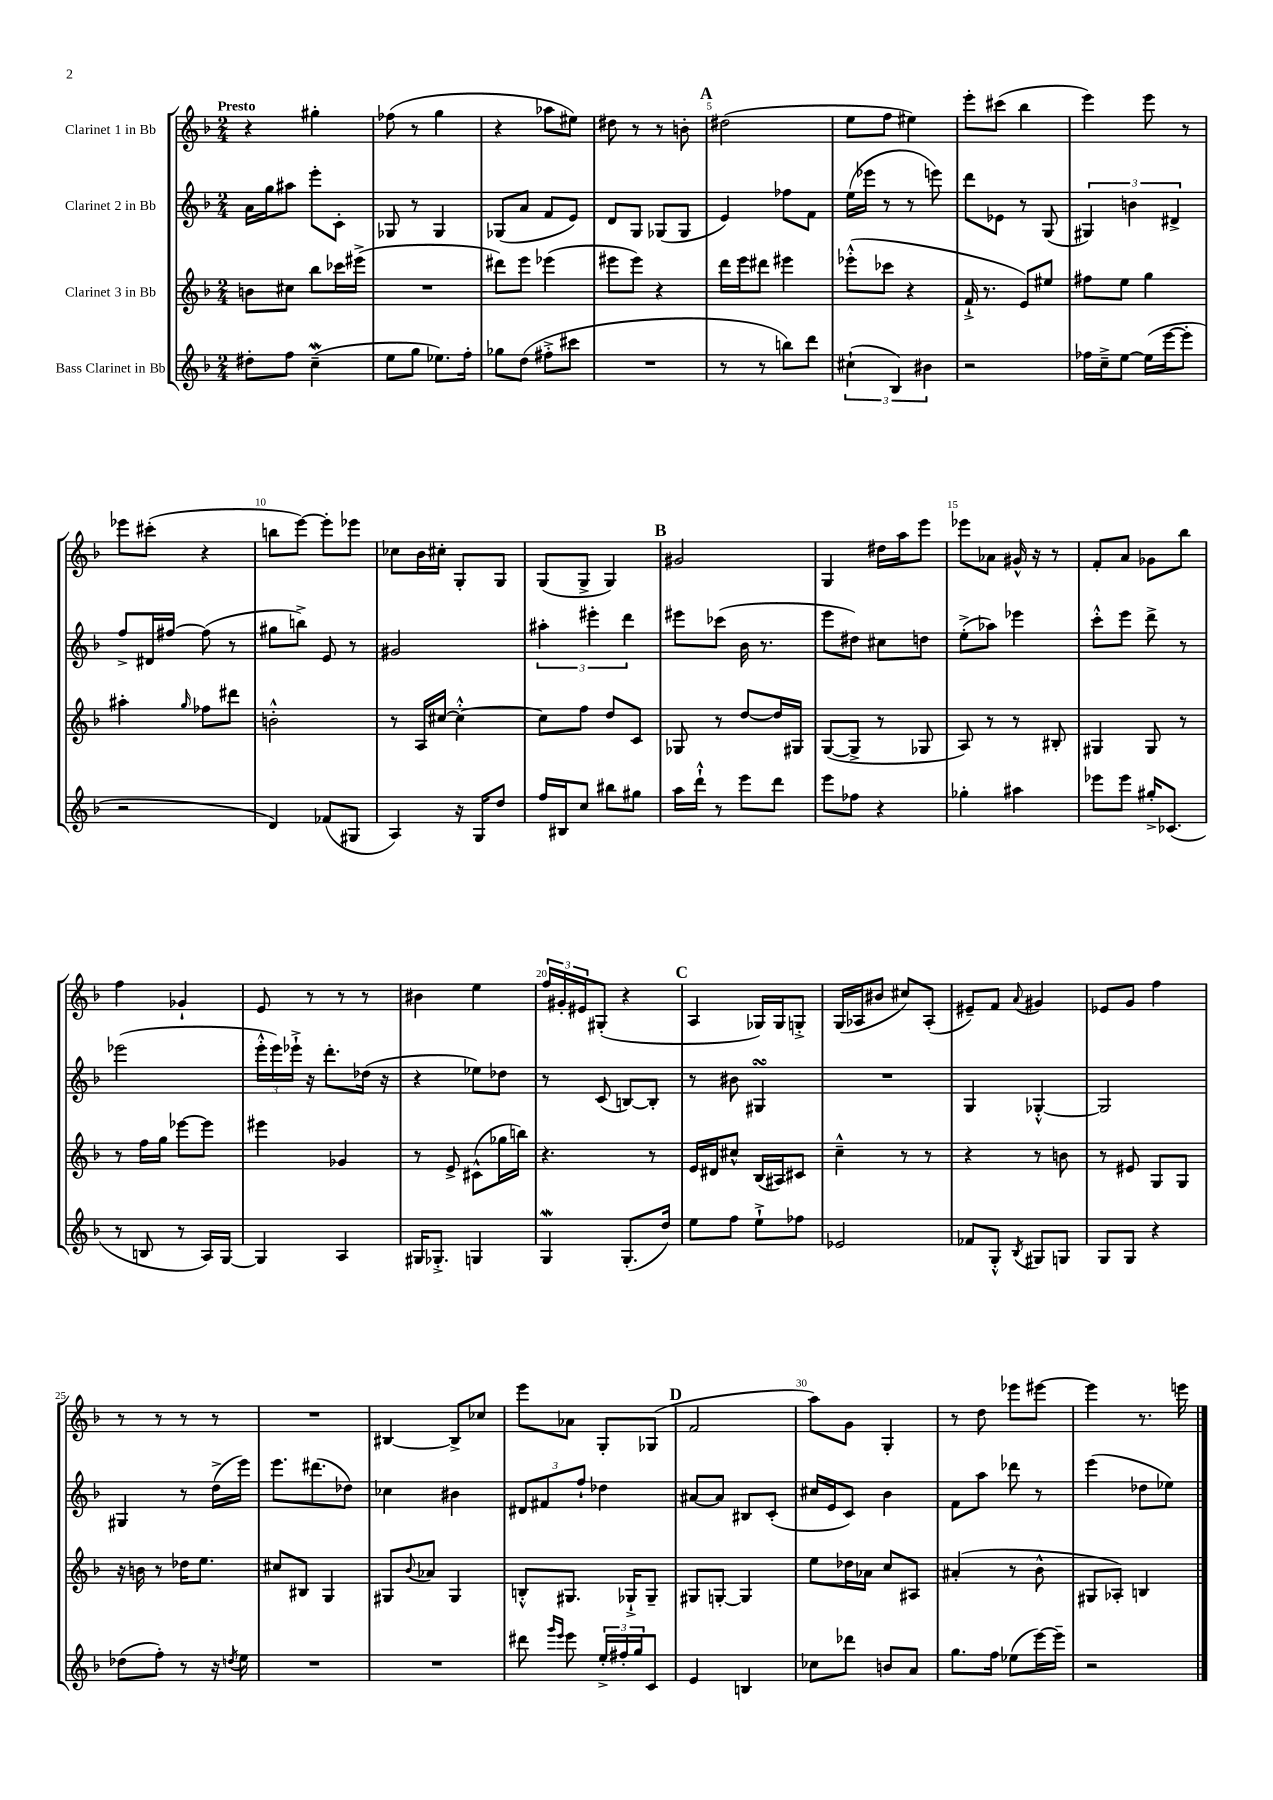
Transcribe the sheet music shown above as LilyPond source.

<<
\new StaffGroup <<
\new Staff = "s0" \with { instrumentName = "Clarinet 1 in Bb" } {
    \clef treble \key f \major \numericTimeSignature \time 2/4 \tempo "Presto"
    r4 gis''4-. |
    fes''8( r8 g''4 |
    r4 aes''8 eis''8) |
    dis''8 r8 r8 b'8-. |
    \mark \markup { \bold "A" } dis''2( |
    e''8 f''8 eis''4) |
    e'''8-. cis'''8( bes''4 |
    e'''4) e'''8 r8 |
    ees'''8 cis'''8-.( r4 |
    b''8 e'''8~) e'''8-. ees'''8 |
    ces''8 bes'16 cis''16-. g8-. g8 |
    g8( g8-> g4) |
    \mark \markup { \bold "B" } gis'2 |
    g4 dis''16 a''16 e'''8 |
    ees'''8 aes'8 gis'16-^ r16 r8 |
    f'8-. a'8 ges'8 bes''8 |
    f''4 ges'4-! |
    e'8 r8 r8 r8 |
    bis'4 e''4 |
    \tuplet 3/2 { f''16 gis'16-. eis'16 } gis8-.( r4 |
    \mark \markup { \bold "C" } a4 ges16) ges16 g8-.-> |
    g16( aes16 bis'8 cis''8) aes8-.( |
    eis'8--) f'8 \appoggiatura { a'8 } gis'4 |
    ees'8 g'8 f''4 |
    r8 r8 r8 r8 |
    R2 |
    bis4~ bis8-> ces''8 |
    e'''8 aes'8 g8-. ges8( |
    \mark \markup { \bold "D" } f'2 |
    a''8) g'8 g4-. |
    r8 d''8 ees'''8 eis'''8~ |
    eis'''4 r8. e'''16 \bar "|." |
}
\new Staff = "s1" \with { instrumentName = "Clarinet 2 in Bb" } {
    \clef treble \key f \major \numericTimeSignature \time 2/4
    a'16 g''16 ais''8 e'''8-. c'8-. |
    ges8 r8 ges4 |
    ges8( a'8 f'8 e'8) |
    d'8 g8 ges8( ges8 |
    \mark \markup { \bold "A" } e'4) fes''8 f'8 |
    e''16( ees'''16 r8 r8 e'''8) |
    d'''8 ees'8 r8 g8( |
    \tuplet 3/2 { gis4) b'4 dis'4-> } |
    f''8-> dis'16 fis''16~ fis''8( r8 |
    gis''8 b''8->) e'8 r8 |
    gis'2 |
    \tuplet 3/2 { ais''4-. eis'''4-. d'''4 } |
    \mark \markup { \bold "B" } eis'''8 ces'''8( bes'16 r8. |
    e'''8 dis''8) cis''8 d''8 |
    e''8-.->( aes''8) ees'''4 |
    c'''8-.-^ e'''8 d'''8-> r8 |
    ees'''2( |
    \tuplet 3/2 { e'''16-.-^ e'''16) ees'''16-!-> } r16 d'''8.-. des''16( r16 |
    r4 ees''8) des''8 |
    r8 c'8( b8~) b8-. |
    \mark \markup { \bold "C" } r8 bis'8 gis4\turn |
    R2 |
    g4 ges4~-.-^ |
    ges2 |
    gis4 r8 d''16->( e'''16) |
    e'''8. dis'''8.( des''8) |
    ces''4 bis'4 |
    \tuplet 3/2 { dis'8 fis'8 f''8-! } des''4 |
    \mark \markup { \bold "D" } ais'8~ ais'8 bis8 c'8-.( |
    cis''16 e'16 c'8) bes'4 |
    f'8 a''8 des'''8 r8 |
    e'''4( des''8 ees''8) \bar "|." |
}
\new Staff = "s2" \with { instrumentName = "Clarinet 3 in Bb" } {
    \clef treble \key f \major \numericTimeSignature \time 2/4
    b'8 cis''8 bes''8 ces'''16 eis'''16->( |
    R2 |
    dis'''8) e'''8 ees'''4( |
    eis'''8 eis'''8) r4 |
    \mark \markup { \bold "A" } d'''16 e'''16 dis'''8 eis'''4 |
    ees'''8-.-^( ces'''8 r4 |
    f'16-!-> r8. e'8) eis''8 |
    fis''8 e''8 g''4 |
    ais''4-. \grace { g''16 } fes''8 dis'''8 |
    b'2-.-^ |
    r8 a16 cis''16~ cis''4~-.-^ |
    cis''8 f''8 d''8 c'8 |
    \mark \markup { \bold "B" } ges8 r8 d''8~ d''16 gis16 |
    g8~( g8-> r8 ges8 |
    a8) r8 r8 bis8-. |
    gis4 gis8 r8 |
    r8 f''16 g''16 ees'''8~ ees'''8 |
    eis'''4 ges'4 |
    r8 e'8-> cis'8-^( ges''16 b''16) |
    r4. r8 |
    \mark \markup { \bold "C" } e'16 dis'16 cis''8-^ bes16( ais16) cis'8 |
    c''4---^ r8 r8 |
    r4 r8 b'8 |
    r8 eis'8 g8 g8 |
    r16 b'16 r8 des''16 e''8. |
    cis''8 bis8 g4 |
    gis8 \appoggiatura { bes'8 } aes'8 gis4 |
    b8-.-^ gis8. ges16-!-> ges8-- |
    \mark \markup { \bold "D" } gis8 g8~-. g4 |
    e''8 des''16 aes'16 c''8 ais8 |
    ais'4-.( r8 bes'8-^ |
    gis8 aes8-.) b4 \bar "|." |
}
\new Staff = "s3" \with { instrumentName = "Bass Clarinet in Bb" } {
    \clef treble \key f \major \numericTimeSignature \time 2/4
    dis''8-. f''8 c''4--\mordent( |
    e''8 g''8 ees''8.) f''16-. |
    ges''8 d''8( fis''8-.-> cis'''8 |
    R2 |
    \mark \markup { \bold "A" } r8 r8 b''8) d'''8 |
    \tuplet 3/2 { cis''4-!( bes4) bis'4 } |
    r2 |
    fes''16 c''16---> e''8~ e''16( e'''16~ e'''8-. |
    r2 |
    d'4) fes'8( gis8 |
    a4) r16 g16 d''8 |
    f''16 bis16 c''8 bis''8 gis''8 |
    \mark \markup { \bold "B" } a''16 d'''16-!-^ r8 e'''8 d'''8 |
    e'''8 fes''8 r4 |
    ges''4-. ais''4 |
    ees'''8 ees'''8 gis''16-.-> ces'8.( |
    r8 b8 r8 a16) g16~ |
    g4 a4 |
    gis16 ges8.-.-> g4 |
    g4\mordent g8.-.( d''16) |
    \mark \markup { \bold "C" } e''8 f''8 e''8-!-> fes''8 |
    ees'2 |
    fes'8 g8-.-^ \acciaccatura { bes8 } gis8 g8 |
    g8 g8 r4 |
    des''8( f''8-.) r8 r16 \acciaccatura { d''8 } e''16 |
    R2 |
    R2 |
    dis'''8 \grace { g'''16 e'''16 } e'''8 \tuplet 3/2 { e''16-.-> fis''16-. g''16 } c'8 |
    \mark \markup { \bold "D" } e'4 b4 |
    ces''8 des'''8 b'8 a'8 |
    g''8. f''16 ees''8( e'''16~) e'''16-- |
    r2 \bar "|." |
}
>>
>>
\layout { \context { \Score \override BarNumber.break-visibility = ##(#f #t #t) barNumberVisibility = #(every-nth-bar-number-visible 5) } }
